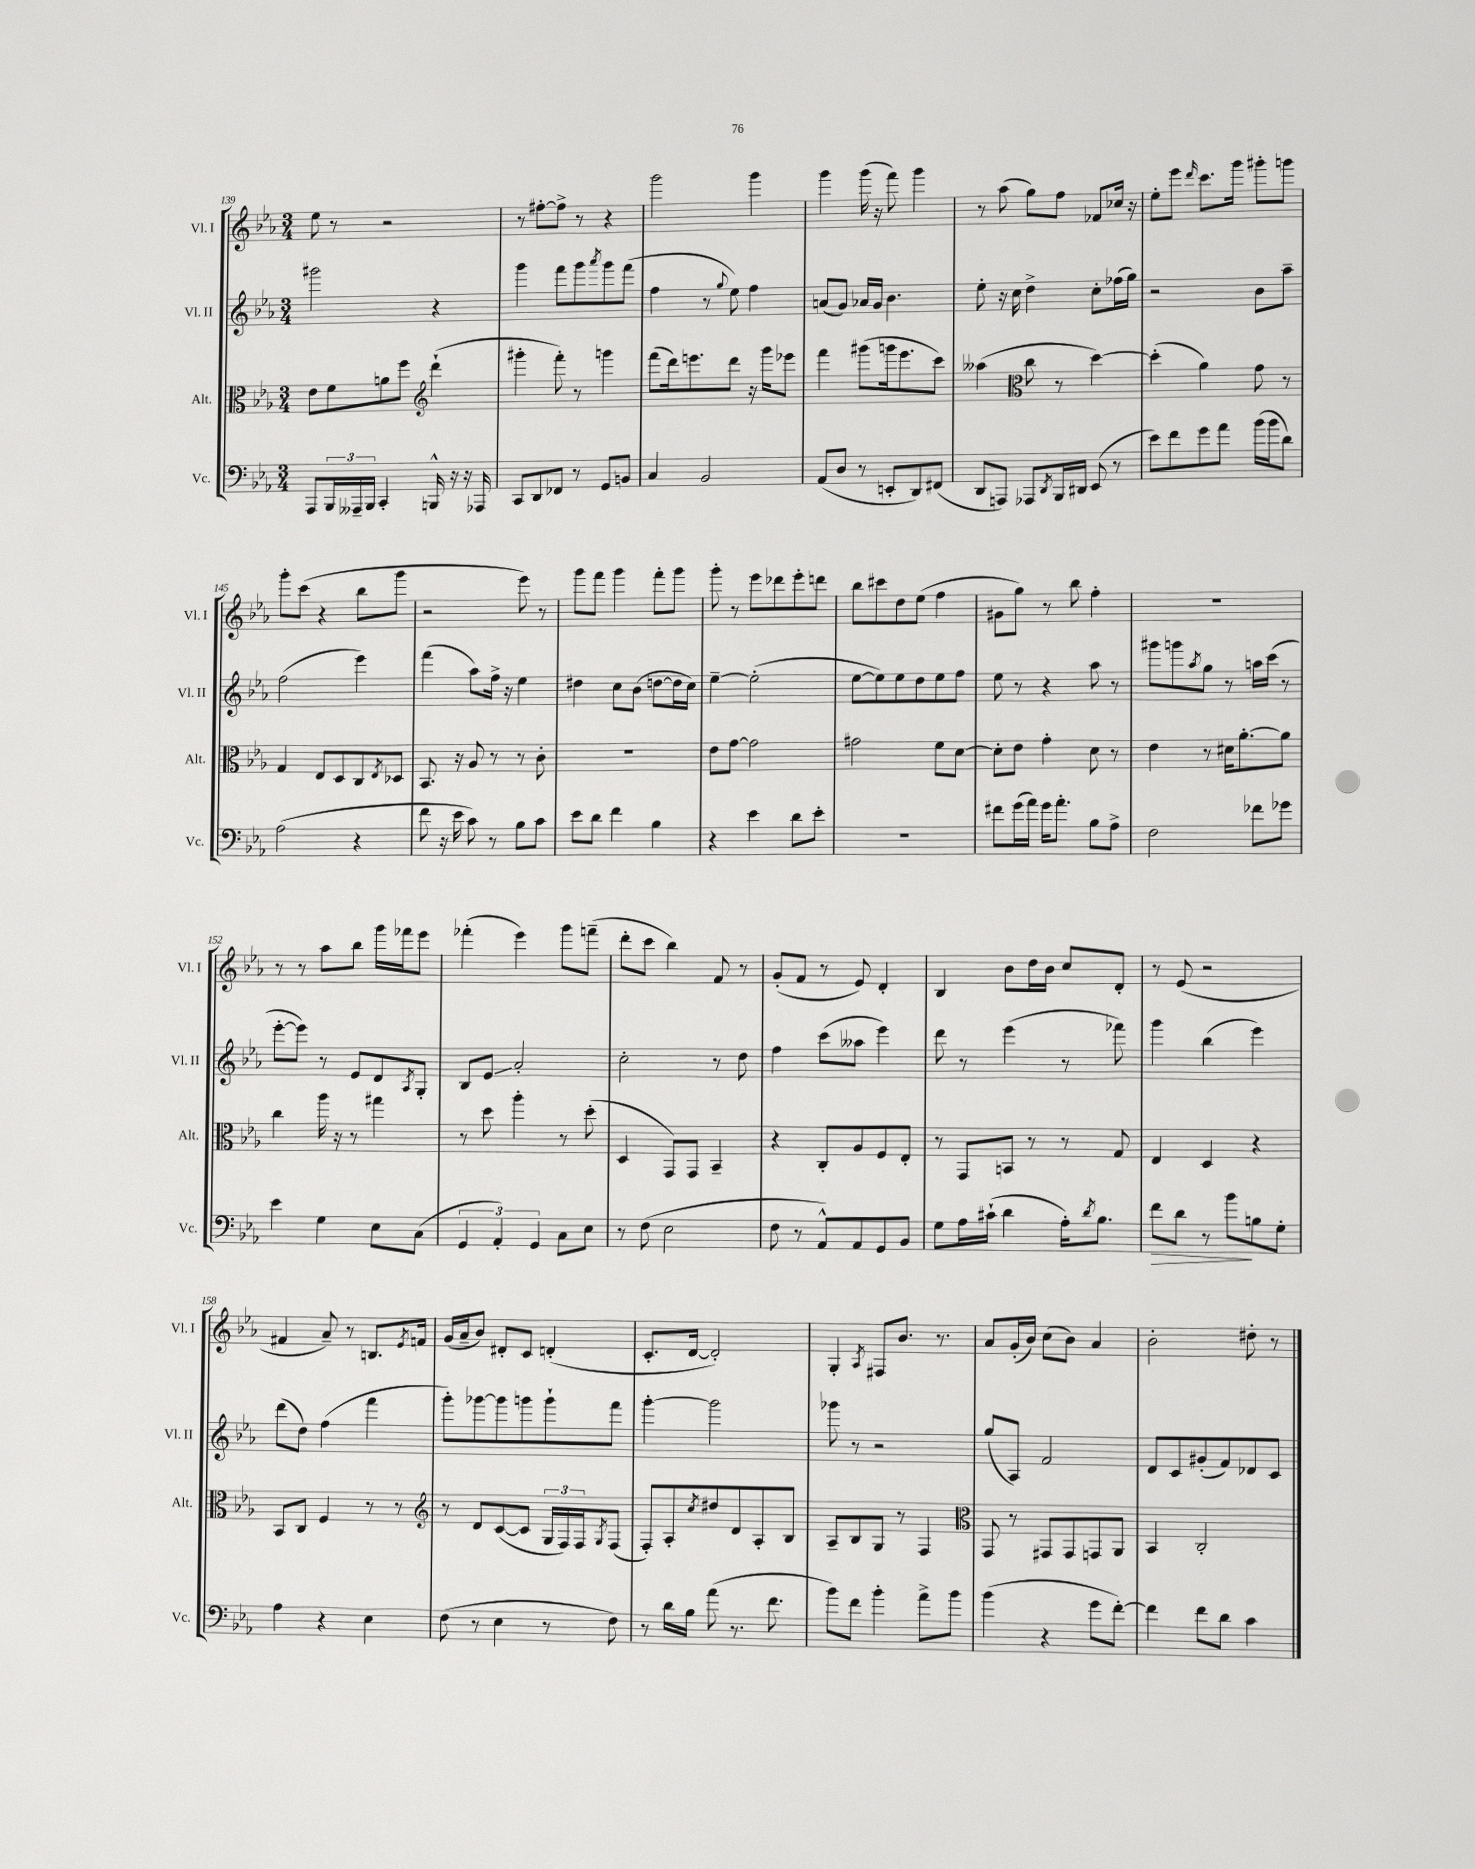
<<
\new StaffGroup <<
\new Staff = "s0" \with { instrumentName = "Vl. I" shortInstrumentName = "Vl. I" } {
    \clef treble \key ees \major \numericTimeSignature \time 3/4
    ees''8 r8 r2 |
    r8 fis''8~-. fis''8-> r8 r4 |
    g'''2 g'''4 |
    g'''4 g'''16( r16 f'''8) g'''4 |
    r8 aes''8( g''8) f''8 fes'8 ces''16 r16 |
    ees''8-. ees'''8 \grace { d'''16 } c'''8. g'''16 gis'''8-. g'''8 |
    g'''8-. c'''8( r4 bes''8 g'''8 |
    r2 ees'''8) r8 |
    g'''8 f'''8 g'''4 f'''8-. g'''8 |
    g'''8-. r8 ees'''8 des'''8 ees'''8-. d'''8 |
    bes''8 cis'''8 d''8 ees''8( f''4 |
    gis'8 g''8) r8 bes''8 f''4-. |
    R2. |
    r8 r8 aes''8 bes''8 g'''16 fes'''16 ees'''8 |
    fes'''4-.( ees'''4) g'''8 f'''8--( |
    d'''8-. c'''8 bes''4) f'8 r8 |
    g'8-.( f'8 r8 ees'8) d'4-. |
    bes4 bes'8 d''16 bes'16 c''8 d'8-. |
    r8 ees'8( r2 |
    fis'4 aes'8--) r8 b8. \acciaccatura { ees'8 } f'16 |
    g'16( aes'16-- bes'8) dis'8-. c'8 d'4-.( |
    c'8.-. d'16~ d'2-.) |
    g4-. \acciaccatura { aes8 } fis8 bes'8. r8. |
    aes'8 g'16-.( bes'16) c''8( bes'8) aes'4 |
    bes'2-. dis''8-. r8 \bar "|." |
}
\new Staff = "s1" \with { instrumentName = "Vl. II" shortInstrumentName = "Vl. II" } {
    \clef treble \key ees \major \numericTimeSignature \time 3/4
    gis'''2 r4 |
    g'''4 f'''8 g'''8 \acciaccatura { aes'''8 } g'''8 f'''8( |
    f''4 r8 \appoggiatura { g''8 } ees''8) f''4 |
    a'8( g'8) aes'16 g'16 bes'4. |
    ees''8-. r16 c''16 d''4-> c''8-. fes''16( g''16) |
    r2 bes'8 aes''8-- |
    f''2( ees'''4) |
    f'''4( aes''8) f''16-> r16 ees''4 |
    dis''4 c''8 bes'8( d''8~ d''16 c''16) |
    ees''4~-- ees''2-.( |
    ees''8~ ees''8) ees''8 d''8 ees''8 f''8 |
    ees''8 r8 r4 aes''8 r8 |
    gis'''8 g'''8 \acciaccatura { aes''8 } g''8 r8 a''16 c'''16( r8 |
    ees'''8~-. ees'''8) r8 ees'8 d'8 \acciaccatura { aes8 } g8-. |
    bes8 ees'8\glissando aes'2-. |
    c''2-. r8 d''8 |
    f''4 c'''8( aeses''8 ees'''4) |
    d'''8 r8 ees'''4( r8 fes'''8) |
    g'''4 bes''4( ees'''4) |
    d'''8( d''8) f''4( f'''4 |
    g'''8-.) ges'''8~ ges'''8 g'''8 g'''8-! f'''8 |
    g'''4~-. g'''2 |
    ges'''8 r8 r2 |
    g''8( aes8) f'2 |
    d'8 c'8 gis'8-.( f'8) des'8 c'8 \bar "|." |
}
\new Staff = "s2" \with { instrumentName = "Alt." shortInstrumentName = "Alt." } {
    \clef alto \key ees \major \numericTimeSignature \time 3/4
    ees'8 f'8 a'8 f''8 \clef treble d'''4-!( |
    gis'''4-. f'''8-.) r8 g'''4 |
    f'''8( d'''16) e'''8. d'''8 r16 g'''16 ees'''8 |
    f'''4 gis'''8( g'''16 ees'''8. c'''8) |
    aeses''4( \clef alto c''8 r8 d''4~) |
    d''4-.( aes'4) g'8 r8 |
    g4 ees8 d8 c8 \acciaccatura { ees8 } des8 |
    bes,8. r16 aes8 r8 r8 c'8-. |
    R2. |
    ees'8 g'8~ g'2 |
    gis'2 f'8 d'8~ |
    d'8-. ees'8 g'4-. d'8 r8 |
    ees'4 r8 dis'16 aes'8.~-. aes'8 |
    c''4 aes''16 r16 r8 gis''4 |
    r8 d''8 aes''4-. r8 d''8-.( |
    d4 g,8) g,8 bes,4-- |
    r4 c8-. aes8 f8 ees8-. |
    r8 g,8 b,8 r8 r8 g8 |
    ees4 d4 r4 |
    bes,8 c8 f4 r8 r8 |
    \clef treble r8 d'8 c'8~( c'8 \tuplet 3/2 { g16 f16) f16 } \acciaccatura { g8 } f8( |
    f8-.) aes8-. \acciaccatura { c''8 } dis''8 d'8 aes8-. bes8 |
    aes8-- bes8 g8 r8 f4 |
    \clef alto g,8 r8 gis,8 gis,8 g,8 aes,8 |
    bes,4 c2-. \bar "|." |
}
\new Staff = "s3" \with { instrumentName = "Vc." shortInstrumentName = "Vc." } {
    \clef bass \key ees \major \numericTimeSignature \time 3/4
    aes,,8 \tuplet 3/2 { bes,,16 aeses,,16-- bes,,16 } c,4-. b,,16-^ r16 r16 aes,,16 |
    c,8 d,8 fes,8 r8 g,8 b,8 |
    c4 bes,2 |
    aes,8( d8 r8 e,8-. d,8) fis,8( |
    d,8 a,,8) aes,,8 \acciaccatura { d,8 } bes,,16 dis,16 ees,8( r8 |
    ees'8) f'8 g'8 aes'8 bes'16( bes'16 d'8) |
    aes2( r4 |
    f'8 r16 ees'16 c'8) r8 bes8 c'8 |
    ees'8 d'8 f'4 bes4 |
    r4 ees'4 d'8 ees'8-. |
    R2. |
    fis'8 g'16( aes'16) g'16 aes'8.-. bes8 aes8-> |
    f2 fes'8 ges'8 |
    ees'4 g4 ees8 c8( |
    \tuplet 3/2 { g,4 aes,4-.) g,4 } c8 ees8 |
    r8 f8( ees2 |
    f8 r8 aes,8-^) aes,8 g,8 bes,8 |
    g8 aes16 cis'16-!( d'4 aes16-.) \acciaccatura { d'8 } bes8. |
    f'8\> d'8 r8 bes'8\! b8 g8-. |
    aes4 r4 ees4 |
    f8( r8 ees4 r8 f8) |
    r8 d'16 bes16 aes'8( r8. f'8. |
    bes'8) f'8 bes'4-. aes'8-> bes'8 |
    bes'4( r4 g'8 f'8~-.) |
    f'4 f'8 d'8 c'4 \bar "|." |
}
>>
>>
\layout { \context { \Score currentBarNumber = #139 } }
